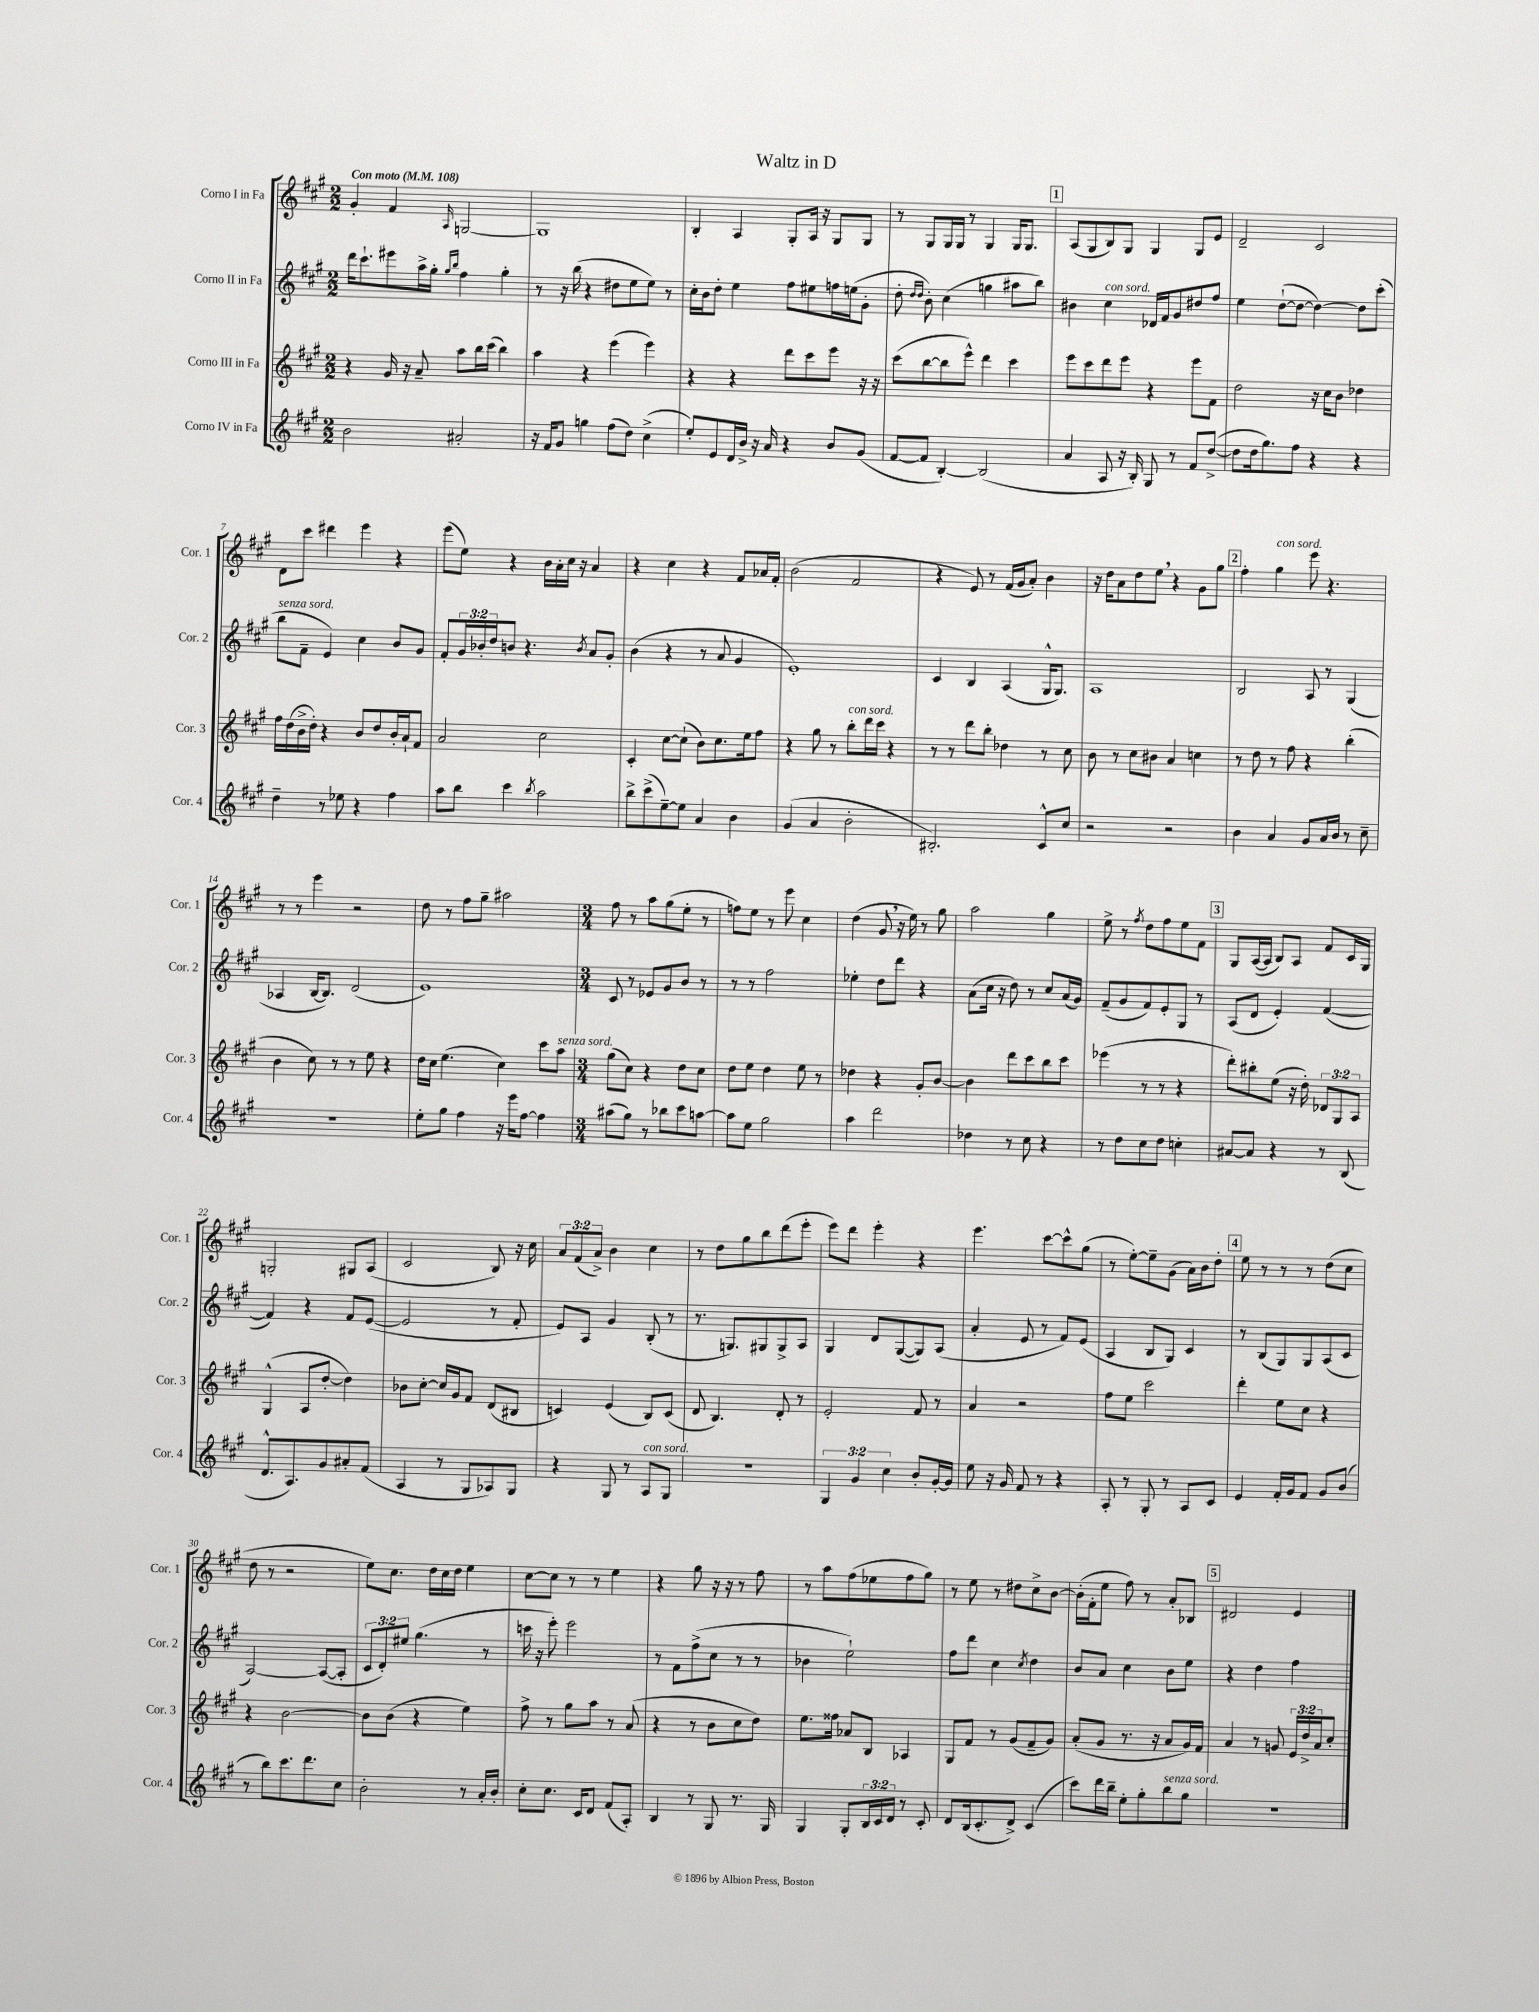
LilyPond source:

\header { title = "Waltz in D" }
<<
\new StaffGroup <<
\new Staff = "s0" \with { instrumentName = "Corno I in Fa" shortInstrumentName = "Cor. 1" } {
    \clef treble \key a \major \numericTimeSignature \time 2/2 \override Staff.TupletNumber.text = #tuplet-number::calc-fraction-text \tempo "Con moto" 4 = 108
    gis'4-. fis'4 \grace { a16 } g2~ |
    g1 |
    b4-. a4 gis8-. a16 r16 gis8 gis8 |
    r8 gis8 gis16 gis16 r8 gis4 gis16 gis8. |
    \mark \markup { \box "1" } a8( gis8 b8) gis8 gis4 gis8 e'8 |
    d'2-- cis'2 |
    d'8 cis'''8 dis'''4 e'''4 r4 |
    e'''8( e''8) r4 b'16 a'16-. cis''16 r16 a'4 |
    r4 cis''4 r4 fis'8 aes'16 fis'16-. |
    b'2( fis'2 |
    r4 e'8) r8 fis'16( gis'16 a'8-.) b'4 |
    r16 d''16 a'8 d''8 e''8 \breathe r4 gis'8 gis''8 |
    \mark \markup { \box "2" } fis''4-. gis''4^\markup { \italic "con sord." } e'''8 r4. |
    r8 r8 e'''4 r2 |
    d''8 r8 fis''8 gis''8-- ais''2 |
    \numericTimeSignature \time 3/4 fis''8 r8 a''8 gis''8( e''8-. r8 |
    f''8) e''8 r8 e'''8 cis''4 |
    d''4( gis'8 \breathe r16 e''16) r8 gis''8 |
    a''2 gis''4 |
    e''8-> r8 \acciaccatura { fis''8 } d''8 fis''8 e''8 fis'8 |
    \mark \markup { \box "3" } gis8 a16~( a16 b8) a8 fis'8 cis'16 gis16 |
    g2-. gis8 a8( |
    cis'2 b8) r16 cis''16 |
    \tuplet 3/2 { a'8 fis'8( a'8->) } b'4 cis''4 |
    r8 d''8 gis''8 b''8 d'''8( e'''8-. |
    e'''8) d'''8 e'''4-. r4 |
    e'''4. cis'''8~ cis'''8-^ gis''8( |
    r8 e''8~-.) e''8-- gis'8( a'16) b'16 d''8-. |
    \mark \markup { \box "4" } e''8 r8 r8 r8 d''8( cis''8 |
    d''8 r8 r2 |
    e''8) cis''8. d''16 cis''16 d''16 e''4 |
    cis''8~ cis''8 r8 r8 e''4 |
    r4 gis''8 r16 r16 r8 fis''8 |
    r8 a''8 fis''8( ees''8 fis''8 gis''8) |
    r8 e''8 r8 dis''8 cis''8-> b'8~ |
    b'16-.( fis'16-. e''8 fis''8) r8 a'8-. bes8 |
    \mark \markup { \box "5" } dis'2 e'4 \bar "|." |
}
\new Staff = "s1" \with { instrumentName = "Corno II in Fa" shortInstrumentName = "Cor. 2" } {
    \clef treble \key a \major \numericTimeSignature \time 2/2 \override Staff.TupletNumber.text = #tuplet-number::calc-fraction-text
    d'''16 cis'''8.-! eis'''8 a''16-> gis''16-. \grace { gis''16 b''16 } fis''4 gis''4-. |
    r8 r16 b''16( r4 dis''8 e''8 e''8) r8 |
    cis''16-. b'16 d''8-. e''4 fis''8 eis''8 f''16 e''16( gis'8-. |
    d''8-. \grace { d''16 d''16 } b'8-.) cis''4( g''4 ais''8 b''8) |
    \mark \markup { \box "1" } bis'4 cis''4^\markup { \italic "con sord." } des'16 fis'16 gis'8 dis''8 fis''8 |
    e''4 d''8~-!( d''8~ d''4~) d''8 cis'''8-.( |
    b''8^\markup { \italic "senza sord." } fis'8-- e'4) cis''4 b'8 gis'8 |
    fis'8-. \tuplet 3/2 { gis'16 bes'16-. d''16 } b'8 r4. \acciaccatura { b'8 } a'8 gis'8-. |
    b'4( r4 r8 a'8 gis'4 |
    e'1-.) |
    cis'4 b4 a4( gis16-^ gis8.) |
    a1 |
    \mark \markup { \box "2" } b2 a8 r8 gis4( |
    aes4 b16~ b8.) d'2( |
    e'1) |
    \numericTimeSignature \time 3/4 cis'8 r8 ees'8 gis'8 b'8 r8 |
    r8 r8 fis''2 |
    ees''4-. d''8 d'''8 r4 |
    a'8( cis''16 r16 d''8) r8 cis''8 a'16( gis'16) |
    fis'8--( gis'8 fis'8) e'8-. gis8 r8 |
    \mark \markup { \box "3" } a8( d'8 e'4-.) fis'4~( |
    fis'4) r4 fis'8 e'8~( |
    e'2 r8 fis'8-. |
    e'8) a8 gis'4 b8-.( r8 |
    r8. g8.) gis8 gis8-> a8 |
    gis4 d'8 gis8~( gis8) a8( |
    a'4-. e'8 r8 fis'8) e'8( |
    a4 b8 gis8) cis'4 |
    \mark \markup { \box "4" } r8 b8( gis8) gis8 a8( cis'8 |
    a2~) a8~( a8-. |
    \tuplet 3/2 { cis'8 d'8-.) eis''8 } gis''4.( r8 |
    c'''16 r16 e'''8-.) e'''2 |
    r8 fis'8 fis''8->( cis''8 r8 r8 |
    bes'4 e''2-!) |
    fis''8 d'''8 cis''4 \acciaccatura { cis''8 } d''4 |
    b'8 a'8 cis''4 b'8 e''8 |
    \mark \markup { \box "5" } r4 d''4 fis''4 \bar "|." |
}
\new Staff = "s2" \with { instrumentName = "Corno III in Fa" shortInstrumentName = "Cor. 3" } {
    \clef treble \key a \major \numericTimeSignature \time 2/2 \override Staff.TupletNumber.text = #tuplet-number::calc-fraction-text
    r4 gis'16 r16 a'8-- a''8 b''16 cis'''16( b''4) |
    a''4 r4 e'''4( e'''4) |
    r4 r4 d'''8 cis'''8 e'''8 r16 r16 |
    cis'''8( b''8~ b''8 e'''8-^) d'''4 cis'''4 |
    \mark \markup { \box "1" } e'''8 cis'''8 d'''8 e'''8 r4 e'''8 fis'8 |
    d''2 r16 cis''16 b'8 des''4 |
    fis''16 d''16( b'16-> d''16-.) r4 b'8 d''8 b'16-. a'16-! fis'8 |
    a'2 cis''2 |
    cis'4-. cis''8~ cis''8-!( b'8) cis''8. e''16 fis''8 |
    r4 gis''8 r8 b''8-.^\markup { \italic "con sord." } d'''16 cis'''16 r4 |
    r8 r8 d'''8 b''8-. des''4 r8 cis''8 |
    b'8 r8 cis''8 bis'8 a'4 c''4 |
    \mark \markup { \box "2" } r8 d''8 r8 fis''8 r4 b''4-.( |
    b'4 cis''8) r8 r8 e''8 r4 |
    d''16 cis''16 e''4.( cis''4) cis'''8 a''8^\markup { \italic "senza sord." } |
    \numericTimeSignature \time 3/4 gis''8( cis''8) r4 d''8 cis''8 |
    d''8 e''8 d''4 e''8 r8 |
    des''4 r4 gis'8-. b'8~ |
    b'4 d'''8 cis'''8 b''8 cis'''8 |
    ees'''4( r8 r8 r4 |
    \mark \markup { \box "3" } d'''8-.) bis''8-. e''8( r16 d''16-.) \tuplet 3/2 { des'8 gis8 a8 } |
    gis4-^( a8 d''8~-. d''4) |
    bes'8 cis''8~-. cis''16 gis'16 fis'8 d'8( bis8 |
    c'4) e'4( b8) c'8( |
    d'8 b4.) d'8-. r8 |
    e'2-. fis'8 r8 |
    a'4 r2 |
    fis''8 e''8 cis'''2 |
    \mark \markup { \box "4" } d'''4-. e''8 cis''8 r4 |
    r4 b'2~ |
    b'8 b'8( r4 e''4) |
    fis''8-> r8 gis''8 a''8 r8 a'8( |
    r4 r8 b'8 cis''8 d''8) |
    e''8. fisis''16 aes'8 b8 aes4 |
    gis8 fis'8 r8 gis'8( fis'8-- gis'8) |
    a'8-.( gis'8 r8. r16 a'8 gis'16) fis'16 |
    \mark \markup { \box "5" } a'4 r8 g'8 \tuplet 3/2 { e'16 d''16-> a'16 } cis''8-. \bar "|." |
}
\new Staff = "s3" \with { instrumentName = "Corno IV in Fa" shortInstrumentName = "Cor. 4" } {
    \clef treble \key a \major \numericTimeSignature \time 2/2 \override Staff.TupletNumber.text = #tuplet-number::calc-fraction-text
    b'2 ais'2-. |
    r16 fis'16 gis'8 g''4 fis''8( d''8) cis''4->( |
    e''8-.) e'8 d'16 b'16-> r16 a'16 r4 b'8 gis'8( |
    fis'8~ fis'8 b4~-.) b2( |
    \mark \markup { \box "1" } a'4 a8 r16 b16-.) gis8 r8 fis'8 d''8~->( |
    d''8 d''16 gis''8.) fis''8 r4 r4 |
    d''4-- r8 ees''8 r4 fis''4 |
    a''8 b''8 cis'''4 \acciaccatura { b''8 } a''2 |
    b''8-> cis'''8->( e''8~--) e''8 a'4 b'4 |
    gis'4( a'4 b'2-. |
    bis2.-.) cis'8-^ cis''8 |
    r2 r2 |
    \mark \markup { \box "2" } b'4 a'4 gis'8 a'16 b'16 r8 cis''8-- |
    R1 |
    e''8-. gis''8 fis''4 r16 e'''16 fis''8~ fis''4 |
    \numericTimeSignature \time 3/4 ais''8( gis''8) r8 bes''8 cis'''8 a''8~ |
    a''8 e''8 gis''2 |
    a''4 d'''2 |
    des''4 r8 cis''8 r4 |
    r8 d''8 cis''8 d''8 c''4-. |
    \mark \markup { \box "3" } ais'8~ ais'8 r4 r8 b8( |
    d'8.-^ a8.) gis'8 ais'8-. fis'8( |
    a4 r8 gis8 aes8) gis8 |
    r4 gis8 r8 a8^\markup { \italic "con sord." } gis8 |
    R2. |
    \tuplet 3/2 { gis4 gis'4 cis''4 } b'8-. gis'16~-. gis'16 |
    e''8 r16 gis'16 fis'8 r8 r4 |
    a8-. r8 gis8-. r8 a8 cis'8 |
    \mark \markup { \box "4" } e'4 fis'16-. gis'16 fis'8 gis'8 b'8( |
    r8 b''8) cis'''8. d'''8. cis''8 |
    b'2-. r8 a'16-. b'16-. |
    cis''8-. cis''8. cis'16 d'8 fis'8( a8-.) |
    b4 r8 gis8 r8. gis16 |
    gis4 gis8-. \tuplet 3/2 { b16 cis'16 d'16 } r8 cis'8-. |
    d'8 b16( cis'8.-. d'8->) cis'4( |
    cis'''8) d'''16 b''16-- e''8-. gis''8-. b''8^\markup { \italic "senza sord." } gis''8 |
    \mark \markup { \box "5" } R2. \bar "|." |
}
>>
>>
